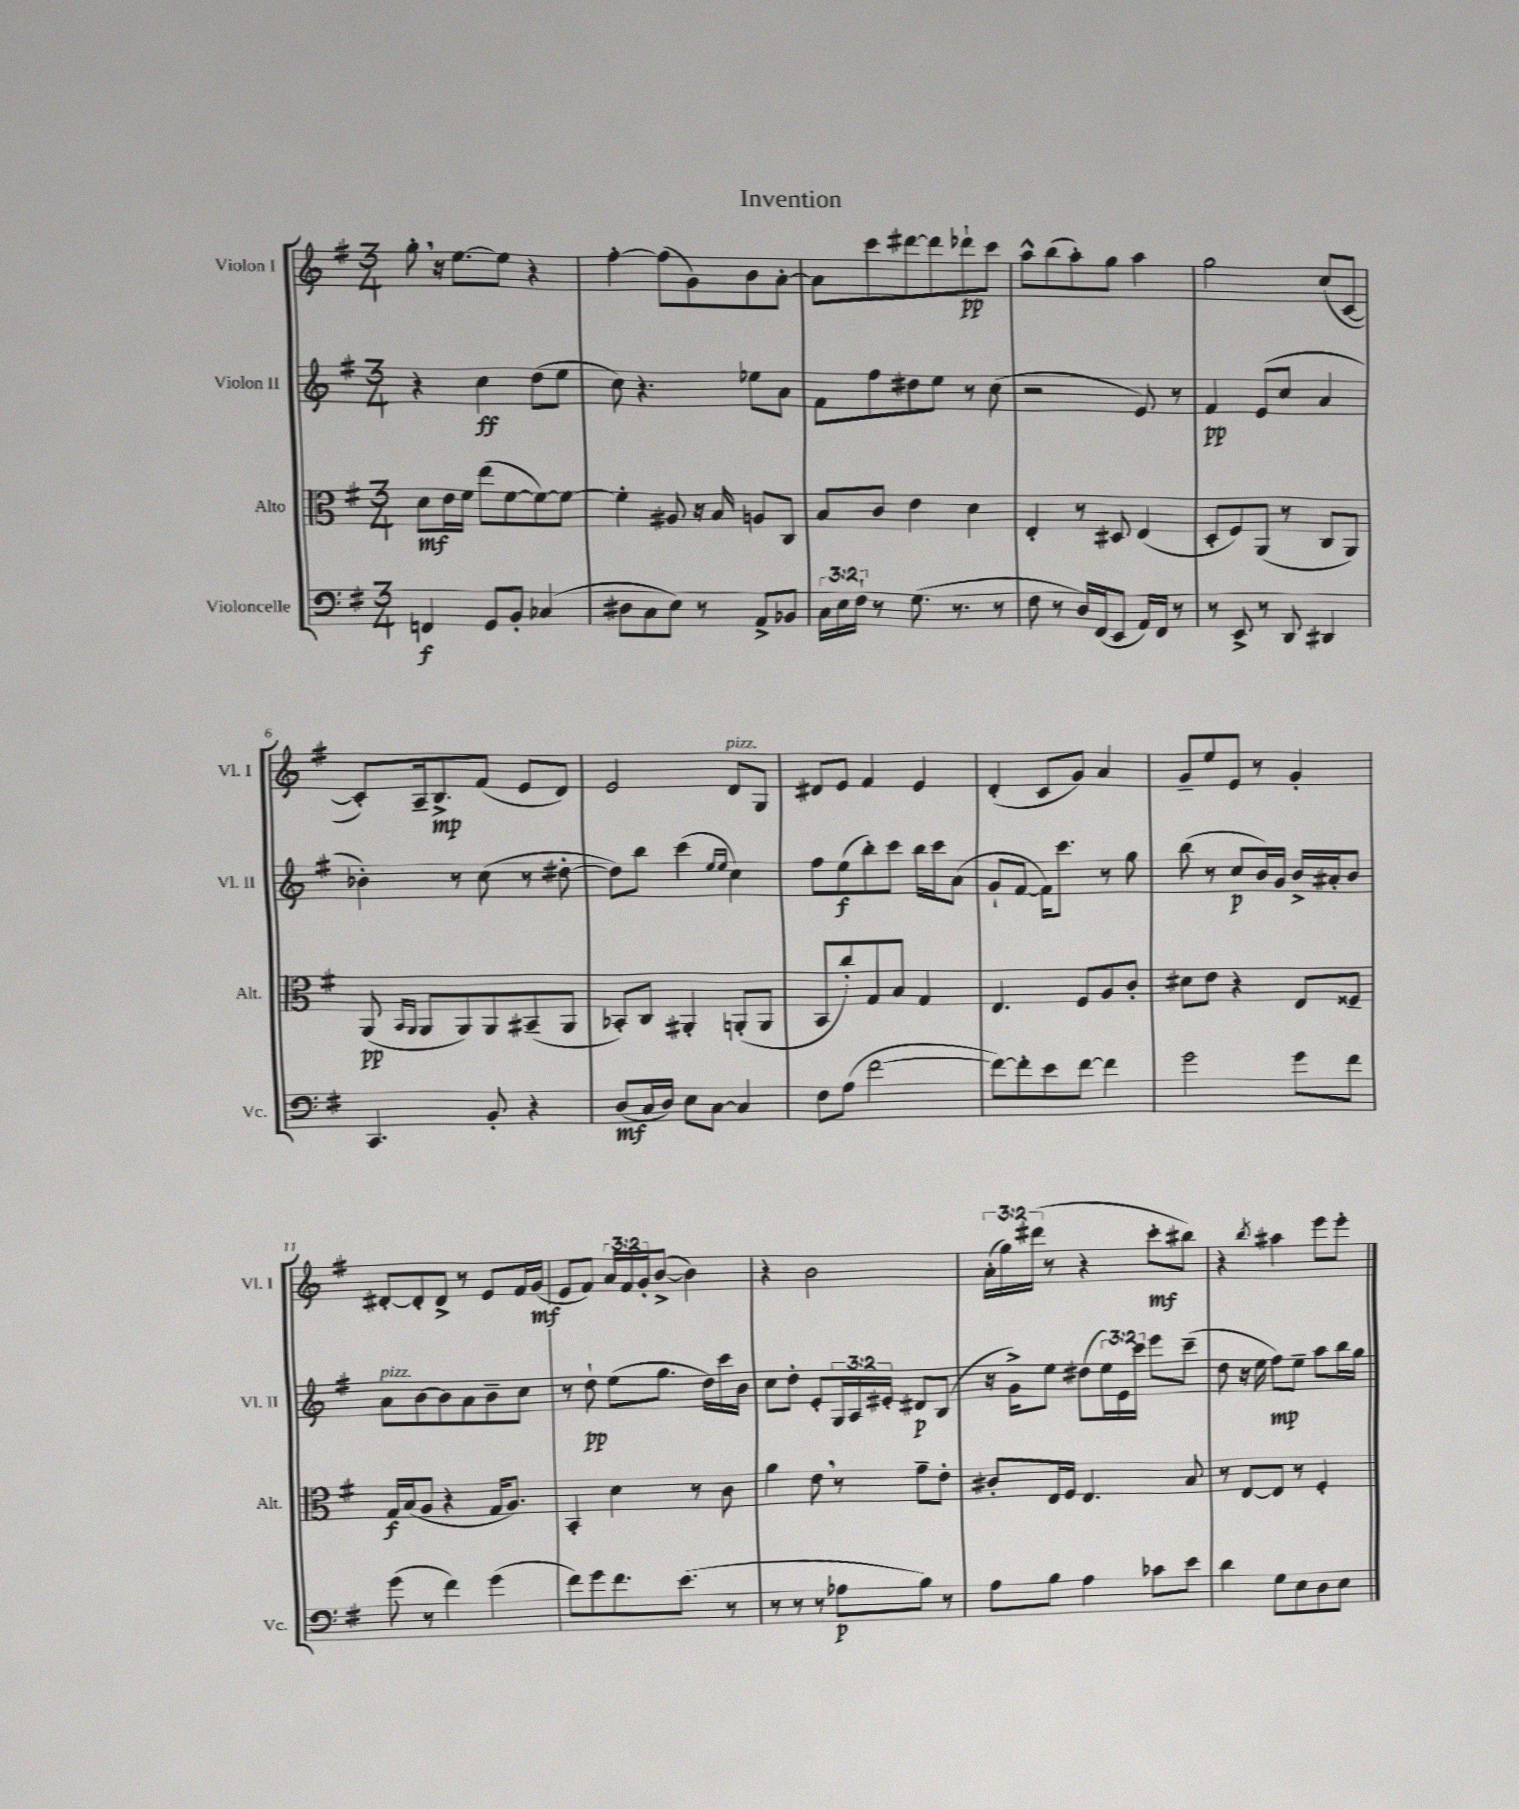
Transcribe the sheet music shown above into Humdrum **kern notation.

**kern	**dynam	**kern	**dynam	**kern	**dynam	**kern	**dynam
*part4	*part4	*part3	*part3	*part2	*part2	*part1	*part1
*staff4	*staff4	*staff3	*staff3	*staff2	*staff2	*staff1	*staff1
*I"Violoncelle	*	*I"Alto	*	*I"Violon II	*	*I"Violon I	*
*I'Vc.	*	*I'Alt.	*	*I'Vl. II	*	*I'Vl. I	*
*clefF4	*	*clefC3	*	*clefG2	*	*clefG2	*
*k[f#]	*	*k[f#]	*	*k[f#]	*	*k[f#]	*
*M3/4	*	*M3/4	*	*M3/4	*	*M3/4	*
=1	=1	=1	=1	=1	=1	=1	=1
4FFn/	f	8d\L	mf	4r	.	8gg',\	.
.	.	16e\L	.	.	.	16r	.
.	.	16f#\JJ	.	.	.	[8.ee\L	.
8GG/L	.	(8ee\L	.	4cc\	ff	.	.
8BB'/J	.	[8f#\	.	.	.	8ee\J]	.
(4C-X/	.	8f#\_)	.	(8dd\L	.	4r	.
.	.	8f#\J_	.	8ee\J	.	.	.
=2	=2	=2	=2	=2	=2	=2	=2
8D#X\L	.	4f#'\]	.	8cc\)	.	[4ff#'\	.
8C\	.	.	.	4.r	.	.	.
8E\J)	.	8A#X/	.	.	.	(8ff#\L]	.
8r	.	16r	.	.	.	8g\)	.
.	.	16B/	.	.	.	.	.
8AA^/L	.	8An/L	.	8ee-X\L	.	8b\	.
8BB-X/J	.	8C/J	.	8a\J	.	[8a'\J	.
=3	=3	=3	=3	=3	=3	=3	=3
24C\LL	.	8B/L	.	8f#\L	.	8a\L]	.
24E\	.	.	.	.	.	.	.
24F#`\JJ	.	.	.	.	.	.	.
8r	.	8c/J	.	8ff#\	.	8ccc\	.
(8.G\	.	4e\	.	8dd#X\	.	[8ddd#X\	.
.	.	.	.	8ee\J	.	8ddd#\]	.
8.r	.	.	.	.	.	.	.
.	.	4d\	.	8r	.	8ddd-X`\	pp
8r	.	.	.	(8cc\	.	8ccc\J	.
=4	=4	=4	=4	=4	=4	=4	=4
8F#\	.	4E'/	.	2r	.	8aa^^\L	.
8r	.	.	.	.	.	(8bb\	.
16D/LL)	.	8r	.	.	.	8aa'\)	.
(16FF#/J	.	.	.	.	.	.	.
8EE/J	.	8D#X/	.	.	.	8gg\J	.
16AA/LL)	.	(4E/	.	8e/)	.	4aa\	.
16FF#/JJ	.	.	.	.	.	.	.
8r	.	.	.	8r	.	.	.
=5	=5	=5	=5	=5	=5	=5	=5
8r	.	8D'/L	.	4f#/	pp	2gg\	.
8EE^/	.	8F#/)	.	.	.	.	.
8r	.	(8AA/J	.	(8e/L	.	.	.
8DD/	.	8r	.	8cc/J	.	.	.
4DD#X/	.	8C/L	.	4a/	.	(8cc/L	.
.	.	8AA/J)	.	.	.	[8c/J	.
!!LO:LB:g=z
=6	=6	=6	=6	=6	=6	=6	=6
4.CC/	.	(8AA/	pp	4b-X'\)	.	8c'/L])	.
.	.	16qqBB/LL	.	.	.	.	.
.	.	16qqAA/JJ	.	.	.	.	.
.	.	8AA/L	.	.	.	16A~/k	.
.	.	.	.	.	.	8.B^/	mp
.	.	8AA/)	.	8r	.	.	.
8BB'/	.	8AA/	.	(8cc\	.	(8f#/J	.
4r	.	(8BB#X~/	.	8r	.	8e/L	.
.	.	8AA/J	.	[8dd#X'\	.	8d/J)	.
=7	=7	=7	=7	=7	=7	=7	=7
(8D/L	mf	8BB-X'/L)	.	8dd#\L])	.	2e/	.
16C/L	.	8C/J	.	8bb\J	.	.	.
16D/JJ)	.	.	.	.	.	.	.
8E\L	.	4AA#X'/	.	(4ccc\	.	.	.
[8C\J	.	.	.	.	.	.	.
.	.	.	.	16qqee/LL	.	.	.
.	.	.	.	16qqee/JJ	.	.	.
!	!	!	!	!	!	!LO:TX:a:i:t=pizz.	!
4C/]	.	(8AAn'/L	.	4cc\)	.	8d/L	.
.	.	8AA/J	.	.	.	8G/J	.
=8	=8	=8	=8	=8	=8	=8	=8
8F#\L	.	8BB/L	.	8ff#\L	.	8d#X/L	.
(8A\J	.	8cc'/)	.	(8ee\	f	8e/J	.
[2f#\	.	8G/	.	8bb'\)	.	4f#/	.
.	.	8B/J	.	8ccc\J	.	.	.
.	.	4G/	.	16bb\LL	.	4e/	.
.	.	.	.	16ccc\J	.	.	.
.	.	.	.	(8a\J	.	.	.
=9	=9	=9	=9	=9	=9	=9	=9
8f#\L_)	.	4.E/	.	8g`/L	.	(4d'/	.
8f#'\]	.	.	.	[8f#/J	.	.	.
8e\	.	.	.	16f#\KL])	.	8c/L	.
.	.	.	.	8.ccc\J	.	.	.
[8f#\J	.	8F#/L	.	.	.	8g/J)	.
4f#\]	.	8A/	.	8r	.	4a/	.
.	.	8c'/J	.	8gg\	.	.	.
=10	=10	=10	=10	=10	=10	=10	=10
2g\	.	8d#X\L	.	(8bb\	.	8g~/L	.
.	.	8e\J	.	8r	.	8ee/	.
.	.	4r	.	8cc/L	p	8e/J	.
.	.	.	.	16b/L)	.	8r	.
.	.	.	.	16g/JJ	.	.	.
8g\L	.	8E/L	.	16b^/LL	.	4g'/	.
.	.	.	.	16a#X'/J	.	.	.
8f#\J	.	8F##X~/J	.	8b/J	.	.	.
!!LO:LB:g=z
=11	=11	=11	=11	=11	=11	=11	=11
!	!	!	!	!LO:TX:a:i:t=pizz.	!	!	!
(8g\	.	16G/LL	f	8a\L	.	[8d#X'/L	.
.	.	(16B/J	.	.	.	.	.
8r	.	8A/J	.	[8b\	.	8d#'/]	.
4f#\)	.	4r	.	8b\]	.	8d#^/J	.
.	.	.	.	8a\	.	8r	.
(4g\	.	16G/KL	.	8b~\	.	8e/L	.
.	.	8.A/J)	.	.	.	.	.
.	.	.	.	8cc\J	.	16f#/L	.
.	.	.	.	.	.	(16g/JJ	mf
=12	=12	=12	=12	=12	=12	=12	=12
8f#\L)	.	4BB'/	.	8r	.	8e/L	.
8g\	.	.	.	8dd`\	pp	8f#/J)	.
8.f#\	.	4d\	.	(8ee\L	.	24a/LL	.
.	.	.	.	.	.	24f#/	.
.	.	.	.	.	.	24g'/J	.
.	.	.	.	8.gg\J	.	([8b^/J	.
(8.e\J	.	.	.	.	.	.	.
.	.	8r	.	.	.	4b\])	.
.	.	.	.	16dd\LL)	.	.	.
8r	.	8c\	.	16ccc\	.	.	.
.	.	.	.	16b\JJ	.	.	.
=13	=13	=13	=13	=13	=13	=13	=13
8r	.	4a\	.	8cc\L	.	4r	.
8r	.	.	.	8dd'\J	.	.	.
8r	.	8e,\	.	8e'/L	.	2b\	.
8A-X\L	p	8r	.	24G/L	.	.	.
.	.	.	.	24A/	.	.	.
.	.	.	.	24e#X'/JJ	.	.	.
8B\J)	.	8g~\L	.	8d#X/L	p	.	.
8r	.	8e'\J	.	(8B/J	.	.	.
=14	=14	=14	=14	=14	=14	=14	=14
8A\L	.	8c#X'/L	.	16r	.	(24a'\LL	.
.	.	.	.	.	.	24gg\)	.
.	.	.	.	16g^\KL)	.	.	.
.	.	.	.	.	.	(24ddd#X\JJ	.
8B\J	.	16E/L	.	8ee\J	.	8r	.
.	.	16F#/JJ	.	.	.	.	.
4A\	.	4.E/	.	(8dd#X\L	.	4r	.
.	.	.	.	24ee\L)	.	.	.
.	.	.	.	24e\	.	.	.
.	.	.	.	24ccc\JJ	.	.	.
8c-X\L	.	.	.	8eee\L	.	8ccc'\L	mf
8e\J	.	8B/	.	(8ccc~\J	.	8bb#X\J)	.
=15	=15	=15	=15	=15	=15	=15	=15
4d\	.	8r	.	8dd\	.	4r	.
.	.	[8E/L	.	16r	.	.	.
.	.	.	.	16ee\	.	.	.
.	.	.	.	.	.	8qbb/	.
8G\L	.	8E/J]	.	8ff#\L)	mp	4aa#X\	.
8E\	.	8r	.	8ee~\J	.	.	.
8D\	.	4F#'/	.	8aa\L	.	8eee\L	.
8E\J	.	.	.	16bb\L	.	8eee'\J	.
.	.	.	.	16gg\JJ	.	.	.
==	==	==	==	==	==	==	==
*-	*-	*-	*-	*-	*-	*-	*-
